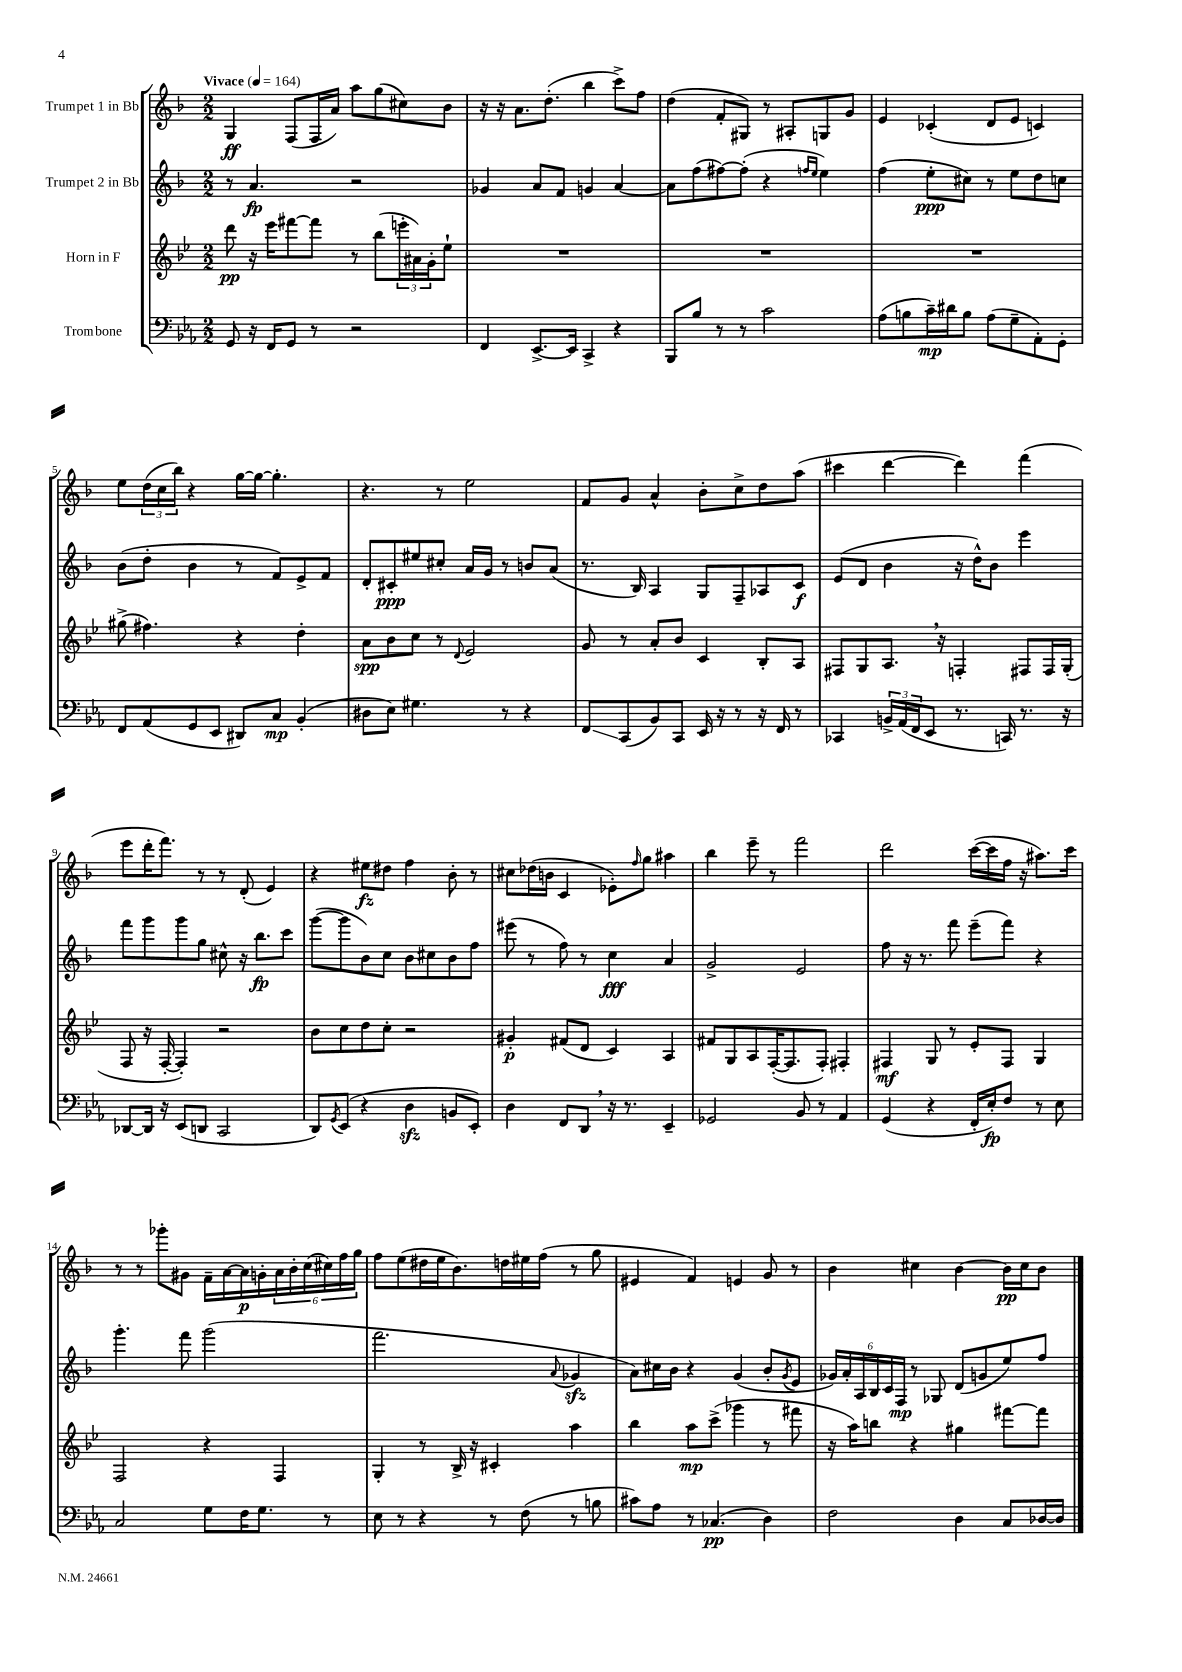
<<
\new StaffGroup <<
\new Staff = "s0" \with { instrumentName = "Trumpet 1 in Bb" } {
    \clef treble \key f \major \numericTimeSignature \time 2/2 \tempo "Vivace" 4 = 164
    g4\ff f8( f16 a'16) a''8 g''8( cis''8) bes'8 |
    r16 r16 a'8. d''8.-.( bes''4 c'''8->) f''8 |
    d''4( f'8-. gis8) r8 ais8-. g8 g'8 |
    e'4 ces'4-.( d'8 e'8 c'4) |
    e''8 \tuplet 3/2 { d''16( c''16 bes''16) } r4 g''16~ g''16~ g''4.-. |
    r4. r8 e''2 |
    f'8 g'8 a'4-^ bes'8-. c''8-> d''8 a''8( |
    cis'''4 d'''4~ d'''4) f'''4( |
    e'''8 d'''16-. f'''8.) r8 r8 d'8-.( e'4) |
    r4 eis''8\fz dis''8 f''4 bes'8-. r8 |
    cis''8 des''16( b'16 c'4 ees'8-.) \grace { f''16 } g''8 ais''4 |
    bes''4 e'''8-- r8 f'''2 |
    d'''2 c'''16~( c'''16 f''16 r16 ais''8.) c'''16 |
    r8 r8 ges'''8-. gis'8 f'16-- a'16~ a'16\p g'16-. \tuplet 6/4 { a'16 bes'16-. c''16( cis''16) f''16 g''16 } |
    f''8 e''8( dis''16 e''16 bes'8.) d''16 eis''16 f''16( r8 g''8 |
    eis'4 f'4) e'4 g'8 r8 |
    bes'4 cis''4 bes'4~ bes'16\pp cis''16 bes'8 \bar "|." |
}
\new Staff = "s1" \with { instrumentName = "Trumpet 2 in Bb" } {
    \clef treble \key f \major \numericTimeSignature \time 2/2
    r8 a'4.\fp r2 |
    ges'4 a'8 f'8 g'4 a'4~ |
    a'8 f''8( fis''8~) fis''8-.( r4 \grace { f''16 e''16 } e''4) |
    f''4( e''8-.\ppp cis''8) r8 e''8 d''8 c''8 |
    bes'8( d''8-. bes'4 r8 f'8) e'8-> f'8 |
    d'8-. cis'8-.\ppp eis''8 cis''8-. a'16 g'16 r8 b'8 a'8( |
    r8. bes16) a4 g8 f8-- aes8 c'8\f |
    e'8( d'8 bes'4 r16 d''16-^) bes'8 e'''4 |
    f'''8 g'''8 g'''8 g''8 cis''8-^ r16 bes''8.\fp c'''8 |
    g'''8~( g'''8 bes'8) c''8 bes'8 cis''8 bes'8 f''8 |
    eis'''8( r8 f''8) r8 c''4\fff a'4 |
    g'2-> e'2 |
    f''8 r16 r8. f'''8 e'''8--( f'''8) r4 |
    g'''4.-. f'''8 g'''2( |
    f'''2. \appoggiatura { a'8 } ges'4\sfz |
    a'8) cis''16 bes'16 r4 g'4( bes'8-. \acciaccatura { g'8 } e'8 |
    \tuplet 6/4 { ges'16) a'16-. a16 bes16 c'16 f16\mp } r8 ges8 d'8( g'8 e''8) f''8 \bar "|." |
}
\new Staff = "s2" \with { instrumentName = "Horn in F" } {
    \clef treble \key bes \major \numericTimeSignature \time 2/2
    d'''8\pp r16 ees'''16 fis'''8~ fis'''8 r8 bes''8( \tuplet 3/2 { e'''16-. ais'16) g'16-. } ees''8-! |
    R1 |
    R1 |
    R1 |
    gis''8->( fis''4.) r4 d''4-. |
    a'8\spp bes'8 c''8 r8 \appoggiatura { d'8 } ees'2 |
    g'8 r8 a'8-. bes'8 c'4 bes8-. a8 |
    fis8 g8 a8. \breathe r16 f4-. fis8 fis16 g16-.( |
    f8 r16 f16~-. f4-.) r2 |
    bes'8 c''8 d''8 c''8-. r2 |
    gis'4-.\p fis'8( d'8 c'4) a4 |
    fis'8 g8 a8 f16~-.( f8. f8-.) fis4-. |
    fis4\mf g8 r8 ees'8-. fis8 g4 |
    f2 r4 f4 |
    g4-. r8 bes16-> r16 cis'4-. a''4 |
    bes''4 a''8\mp c'''8->( ges'''4 r8 fis'''8 |
    r16 a''16) b''8 r4 gis''4 fis'''8~ fis'''8 \bar "|." |
}
\new Staff = "s3" \with { instrumentName = "Trombone" } {
    \clef bass \key ees \major \numericTimeSignature \time 2/2
    g,8 r16 f,16 g,8 r8 r2 |
    f,4 ees,8.~-> ees,16 c,4-> r4 |
    bes,,8 bes8 r8 r8 c'2 |
    aes8( b8 c'16--\mp) dis'16 b8 aes8( g8-- aes,8-.) g,8-. |
    f,8 aes,8( g,8 ees,8 dis,8) c8\mp bes,4-.( |
    dis8 ees8) gis4. r8 r4 |
    f,8\glissando c,8( bes,8) c,8 ees,16 r16 r8 r16 f,16 r8 |
    ces,4 \tuplet 3/2 { b,16-> aes,16( f,16 } ees,8 r8. c,16) r8. r16 |
    des,8~ des,16 r16 ees,8( d,8 c,2 |
    d,8) \acciaccatura { g,8 } ees,8( r4 d4\sfz b,8 ees,8-.) |
    d4 f,8 d,8 \breathe r16 r8. ees,4-- |
    ges,2 bes,8 r8 aes,4 |
    g,4( r4 f,16-. ees16-.\fp) f8 r8 ees8 |
    c2 g8 f16 g8. r8 |
    ees8 r8 r4 r8 f8( r8 b8 |
    cis'8) aes8 r8 ces4.\pp( d4) |
    f2 d4 c8 des16~ des16 \bar "|." |
}
>>
>>
